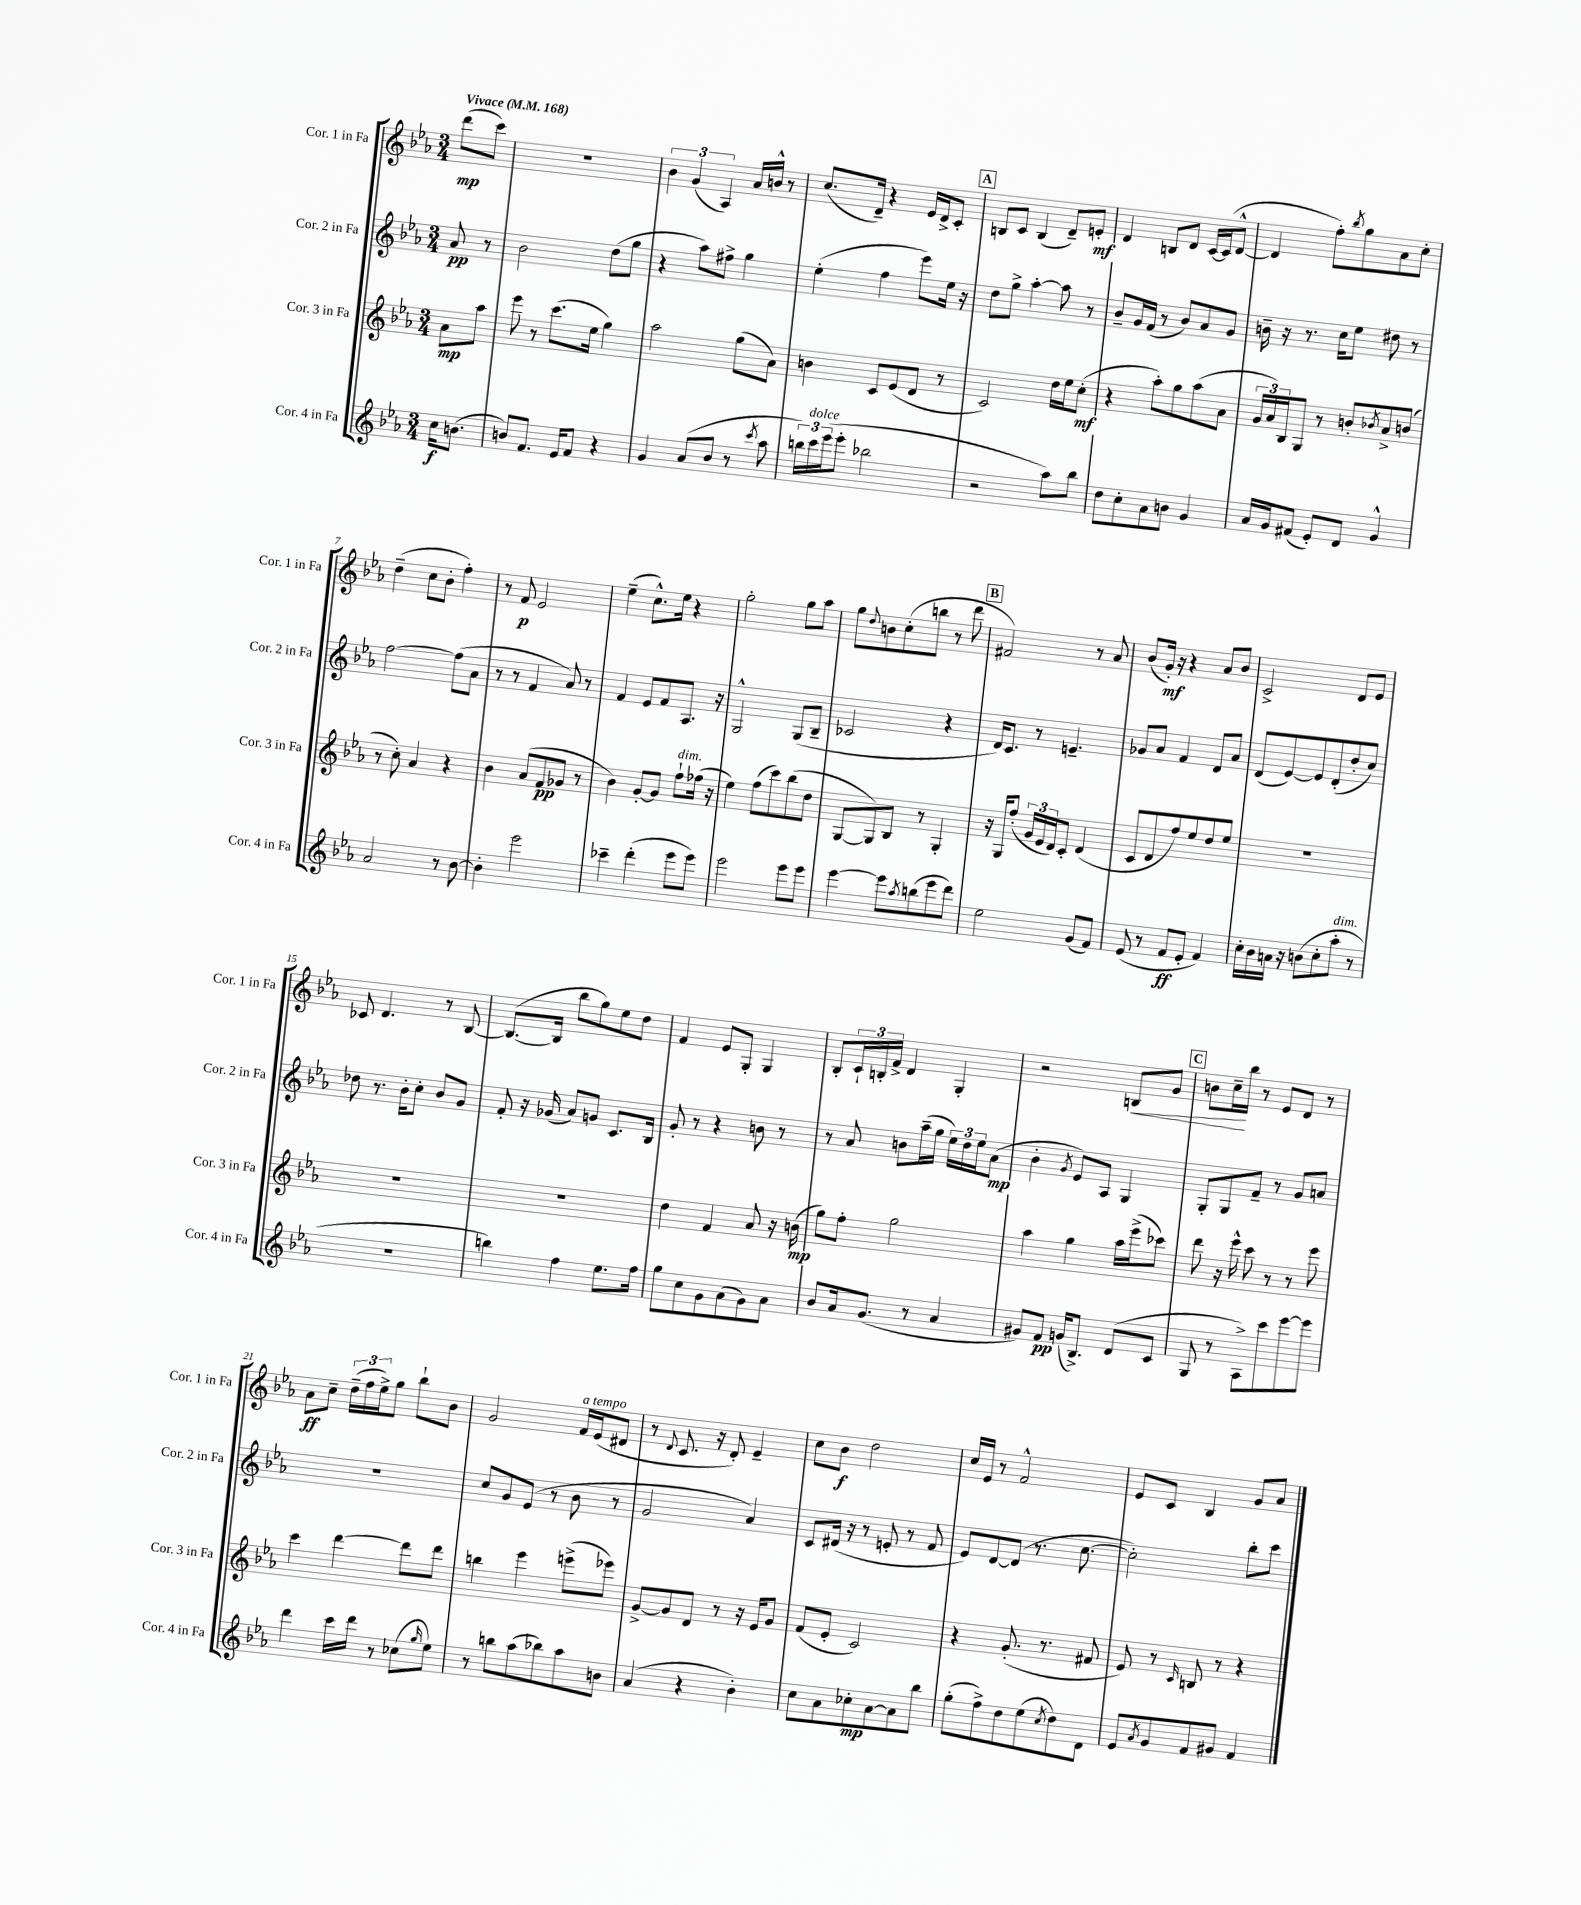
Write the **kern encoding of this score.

**kern	**dynam	**kern	**dynam	**kern	**dynam	**kern	**dynam
*part4	*part4	*part3	*part3	*part2	*part2	*part1	*part1
*staff4	*staff4	*staff3	*staff3	*staff2	*staff2	*staff1	*staff1
*I"Cor. 4 in Fa	*	*I"Cor. 3 in Fa	*	*I"Cor. 2 in Fa	*	*I"Cor. 1 in Fa	*
*I'Cor. 4 in Fa	*	*I'Cor. 3 in Fa	*	*I'Cor. 2 in Fa	*	*I'Cor. 1 in Fa	*
*clefG2	*	*clefG2	*	*clefG2	*	*clefG2	*
*k[b-e-a-]	*	*k[b-e-a-]	*	*k[b-e-a-]	*	*k[b-e-a-]	*
*M3/4	*	*M3/4	*	*M3/4	*	*M3/4	*
*MM168	*	*MM168	*	*MM168	*	*MM168	*
=	=	=	=	=	=	=	=
!	!	!	!	!	!	!LO:TX:a:B:t=Vivace	!
16cc\KL	f	8a-\L	mp	8a-/	pp	(8ddd\L	mp
(8.bn\J	.	.	.	.	.	.	.
.	.	8aa-\J	.	8r	.	8ccc\J)	.
=1	=1	=1	=1	=1	=1	=1	=1
8bn/L)	.	8eee-\	.	2b-\	.	2.r	.
8.f/J	.	8r	.	.	.	.	.
.	.	(8.ccc\L	.	.	.	.	.
16e-/KL	.	.	.	.	.	.	.
8f/J	.	.	.	.	.	.	.
.	.	16ee-\Jk	.	.	.	.	.
4r	.	4gg\)	.	(8dd\L	.	.	.
.	.	.	.	8gg\J	.	.	.
=2	=2	=2	=2	=2	=2	=2	=2
4g/	.	2aa-\	.	4r	.	6b-\	.
.	.	.	.	.	.	(6g/	.
(8a-/L	.	.	.	8aa-\L)	.	.	.
.	.	.	.	.	.	6A-/)	.
8b-/J	.	.	.	8ff#X^\J	.	.	.
8r	.	(8gg\L	.	4gg\	.	16a-/LL	.
.	.	.	.	.	.	16bn^^/JJ	.
8qccc/	.	.	.	.	.	.	.
8aa-\	.	8a-\J)	.	.	.	8r	.
=3	=3	=3	=3	=3	=3	=3	=3
24bbn\LL)	.	4bn\	.	(4ee-'\	.	(8.cc/L	.
!LO:TX:a:i:t=dolce	!	!	!	!	!	!	!
24ccc\	.	.	.	.	.	.	.
(24eee-\J	.	.	.	.	.	.	.
8eee-'\J	.	.	.	.	.	.	.
.	.	.	.	.	.	16d~/Jk)	.
2bb-X\	.	8c/L	.	4ff\	.	4r	.
.	.	(8e-/	.	.	.	.	.
.	.	8d/J	.	8eee-\L)	.	16e-/LL	.
.	.	.	.	.	.	16d^/J	.
.	.	8r	.	16ee-\Jk	.	8c'/J	.
.	.	.	.	16r	.	.	.
!!LO:REH:place=s1:t=A
=4	=4	=4	=4	=4	=4	=4	=4
2r	.	2c/)	.	8dd\L	.	8Bn/L	.
.	.	.	.	8gg^\J	.	8c/J	.
.	.	.	.	[4aa-'\	.	(4B/	.
8aa-\L)	.	16dd\LL	.	8aa-\]	.	8d~/L)	.
.	.	16ee-\J	.	.	.	.	.
8bb-\J	.	(8cc'\J	mf	8r	.	8en'/J	mf
=5	=5	=5	=5	=5	=5	=5	=5
8dd\L	.	4r	.	8b-~/L	.	4d/	.
8cc'\	.	.	.	16g/L	.	.	.
.	.	.	.	(16f/JJ	.	.	.
8a-\	.	8aa-'\L)	.	8r	.	8Bn/L	.
8bn\J	.	8gg\	.	8b-/L)	.	8d/J	.
4g/	.	(8aa-\	.	8a-/	.	[16c/LL	.
.	.	.	.	.	.	(16c/J]	.
.	.	8a-\J	.	8g/J	.	[8d^^/J	.
=6	=6	=6	=6	=6	=6	=6	=6
16a-/LL	.	24g/LL	.	16bn~\	.	4d/]	.
.	.	24a-/)	.	.	.	.	.
16g/J	.	.	.	16r	.	.	.
.	.	24B-/J	.	.	.	.	.
(8f#X/J	.	8G/J	.	8.r	.	.	.
8e-'/L)	.	8r	.	.	.	8ff'\L)	.
.	.	.	.	16cc\KL	.	.	.
.	.	.	.	.	.	8qbb-/	.
8d/J	.	8bn'/L	.	8ee-\J	.	8gg\	.
.	.	8qb-X/	.	.	.	.	.
4g^^/	.	8a-^/	.	8dd#X\	.	8a-\	.
.	.	(8bn/J	.	8r	.	8cc'\J	.
!!LO:LB:g=z
=7	=7	=7	=7	=7	=7	=7	=7
2a-/	.	8r	.	[2ff\	.	(4dd~\	.
.	.	8cc'\)	.	.	.	.	.
.	.	4a-/	.	.	.	8cc\L	.
.	.	.	.	.	.	8b-'\J	.
8r	.	4r	.	(8ff\L]	.	4ff'\)	.
[8b-\	.	.	.	8a-\J	.	.	.
=8	=8	=8	=8	=8	=8	=8	=8
4b-'\]	.	4b-\	.	8r	.	8r	.
.	.	.	.	8r	.	8f/	p
2eee-\	.	(8a-/L	.	4f/	.	2e-/	.
.	.	8f/	pp	.	.	.	.
.	.	8g-X/J	.	8a-/)	.	.	.
.	.	8r	.	8r	.	.	.
=9	=9	=9	=9	=9	=9	=9	=9
4ccc-X~\	.	4b-\)	.	4f/	.	(4ee-~\	.
(4ddd'\	.	[8g'/L	.	8e-/L	.	8.cc^^\L)	.
.	.	8g/J]	.	8f/	.	.	.
.	.	.	.	.	.	16ee-\Jk	.
!	!	!LO:TX:a:i:t=dim.	!	!	!	!	!
8eee-\L	.	8ff`\L	.	8.A-/J	.	4r	.
8eee-\J)	.	(16ff-X\Jk	.	.	.	.	.
.	.	16r	.	16r	.	.	.
=10	=10	=10	=10	=10	=10	=10	=10
2eee-\	.	4ee-\)	.	2G^^/	.	2gg'\	.
.	.	(8ff\L	.	.	.	.	.
.	.	8ccc\)	.	.	.	.	.
8eee-\L	.	(8bb-\	.	(8G/L	.	8gg\L	.
8eee-\J	.	8dd\J	.	8B-~/J	.	8aa-\J	.
=11	=11	=11	=11	=11	=11	=11	=11
[4eee-\	.	[8G/L	.	2c-X/	.	8gg\L	.
.	.	.	.	.	.	8qqdd/	.
.	.	8G/])	.	.	.	8bn\	.
8eee-\L]	.	8B-/J	.	.	.	(8cc'\	.
8qaa-/	.	.	.	.	.	.	.
(8bbn\	.	8r	.	.	.	8bbn\J	.
8eee-\	.	4G'/	.	4r	.	8r	.
8ddd\J)	.	.	.	.	.	8ddd\	.
!!LO:REH:place=s1:t=B
=12	=12	=12	=12	=12	=12	=12	=12
2ee-\	.	16r	.	16d/KL)	.	2f#X/)	.
.	.	16G/KL	.	8.c/J	.	.	.
.	.	(8ff'/J	.	.	.	.	.
.	.	24g/LL	.	8r	.	.	.
.	.	24e-/	.	.	.	.	.
.	.	24d/J)	.	.	.	.	.
.	.	8c'/J	.	4.en~/	.	.	.
(8g/L	.	(4d/	.	.	.	8r	.
8f/J)	.	.	.	.	.	8a-/	.
=13	=13	=13	=13	=13	=13	=13	=13
(8e-/	.	8c/L	.	8g-X/L	.	(8b-/L	.
8r	.	8d/	.	8a-/J	.	16g'/Jk)	mf
.	.	.	.	.	.	16r	.
8f/L	ff	8ff/)	.	4f/	.	4r	.
8e-'/J	.	8ee-/	.	.	.	.	.
4f/)	.	8dd/	.	8d/L	.	8a-/L	.
.	.	8ee-/J	.	8a-/J	.	8b-/J	.
=14	=14	=14	=14	=14	=14	=14	=14
16cc'\LL	.	2.r	.	(8d/L	.	2c^/	.
16b-\	.	.	.	.	.	.	.
16an\JJ	.	.	.	[8e-/)	.	.	.
16r	.	.	.	.	.	.	.
(8bn\L	.	.	.	8e-/]	.	.	.
8cc'\	.	.	.	(8d'/	.	.	.
!LO:TX:a:i:t=dim.	!	!	!	!	!	!	!
8aa-'\J	.	.	.	8dd'/	.	8d/L	.
8r	.	.	.	8cc/J)	.	8e-/J	.
!!LO:LB:g=z
=15	=15	=15	=15	=15	=15	=15	=15
2.r	.	2.r	.	8dd-X\	.	8c-X/	.
.	.	.	.	8.r	.	4.d/	.
.	.	.	.	16b-'\KL	.	.	.
.	.	.	.	8cc'\J	.	.	.
.	.	.	.	8b-/L	.	8r	.
.	.	.	.	8g/J	.	[8B-/	.
=16	=16	=16	=16	=16	=16	=16	=16
4bbn\)	.	2.r	.	8f'/	.	(8.B-/L_	.
.	.	.	.	16r	.	.	.
.	.	.	.	(16g-X/	.	16B-/Jk]	.
4ff\	.	.	.	8a-/L)	.	8bb-\L	.
.	.	.	.	8gn/J	.	8gg\)	.
8.ee-\L	.	.	.	8.c/L	.	8ee-\	.
.	.	.	.	.	.	8dd\J	.
16ff\Jk	.	.	.	16B-/Jk	.	.	.
=17	=17	=17	=17	=17	=17	=17	=17
8gg\L	.	4dd\	.	8g'/	.	4f/	.
8cc\	.	.	.	8r	.	.	.
8g\	.	4f/	.	4r	.	8e-/L	.
(8a-\	.	.	.	.	.	8G'/J	.
8g\)	.	8a-/	.	8bn\	.	4G/	.
8a-\J	.	16r	.	8r	.	.	.
.	.	(16bn\	mp	.	.	.	.
=18	=18	=18	=18	=18	=18	=18	=18
8b-/L	.	8gg\L)	.	8r	.	8B-'/L	.
16a-/k	.	8ff'\J	.	8a-/	.	24c`/L	.
.	.	.	.	.	.	24Bn'/	.
(8.g/J	.	.	.	.	.	.	.
.	.	.	.	.	.	24f^/JJ	.
.	.	2gg\	.	8bn\L	.	4d/	.
8r	.	.	.	(16aa-~\L	.	.	.
.	.	.	.	16gg\JJ	.	.	.
4a-/	.	.	.	24ee-\LL)	.	4G'/	.
.	.	.	.	24dd\	.	.	.
.	.	.	.	24ee-\J	.	.	.
.	.	.	.	(8a-\J	mp	.	.
=19	=19	=19	=19	=19	=19	=19	=19
8g#X/L)	.	4aa-\	.	4b-'\	.	2r	.
8f/J	pp	.	.	.	.	.	.
.	.	.	.	8qg/	.	.	.
(16gn/KL	.	4gg\	.	8e-/L)	.	.	.
8.B-^/J)	.	.	.	.	.	.	.
.	.	.	.	8A-/J	.	.	.
!	!	!	!	!	!	!	!LO:HP:b
(8d/L	.	16aa-\LL	.	4G/	.	8Bn/L	<
.	.	(16eee-^\J	.	.	.	.	.
8c/J	.	8ccc-X\J)	.	.	.	8g/J	.
!!LO:REH:place=s1:t=C
=20	=20	=20	=20	=20	=20	=20	=20
8G/	.	8ddd\	.	8G'/L	.	8bn\L	.
8r	.	16r	.	8G/	.	16cc~\L	.
.	.	16eee-^^\	.	.	.	16bb-\JJ	[
8A-^\L)	.	8ccc\	.	8f~/J	.	8r	.
8ccc\	.	8r	.	8r	.	8e-/L	.
[8eee-\	.	8r	.	8g/L	.	8d/J	.
8eee-\J]	.	8eee-\	.	8an/J	.	8r	.
!!LO:LB:g=z
=21	=21	=21	=21	=21	=21	=21	=21
4ddd\	.	4ccc\	.	2.r	.	8a-\L	ff
.	.	.	.	.	.	8cc~\J	.
16ccc\LL	.	[4ddd\	.	.	.	(24dd~\LL	.
.	.	.	.	.	.	24ff\	.
16ddd\JJ	.	.	.	.	.	.	.
.	.	.	.	.	.	24ee-^\J)	.
8r	.	.	.	.	.	8gg\J	.
(8cc-X\L	.	8ddd\L]	.	.	.	8bb-`\L	.
16qqgg/	.	.	.	.	.	.	.
8ee-\J)	.	8ddd\J	.	.	.	8b-\J	.
=22	=22	=22	=22	=22	=22	=22	=22
8r	.	4bbn\	.	8cc/L	.	2g/	.
8bbn\L	.	.	.	8g/	.	.	.
(8aa-\	.	4eee-\	.	(8e-/J	.	.	.
8bb-X\)	.	.	.	8r	.	.	.
!	!	!	!	!	!	!LO:TX:a:i:t=a tempo	!
8aa-\	.	(8eeen^\L	.	8b-\	.	16f/LL	.
.	.	.	.	.	.	(16e-/J	.
8bn\J	.	8eee-X\J)	.	8r	.	8d#X/J	.
=23	=23	=23	=23	=23	=23	=23	=23
(4a-/	.	[8g^/L	.	2g/	.	8r	.
.	.	.	.	.	.	8qqd/	.
.	.	8g/]	.	.	.	8.c/	.
4r	.	8d/J	.	.	.	.	.
.	.	.	.	.	.	16r	.
.	.	8r	.	.	.	8d'/)	.
4b-'\)	.	16r	.	4a-/)	.	4e-~/	.
.	.	16e-/KL	.	.	.	.	.
.	.	8g/J	.	.	.	.	.
=24	=24	=24	=24	=24	=24	=24	=24
8cc\L	.	(8f/L	.	8c/L	.	8cc\L	.
8a-\	.	8e-'/J	.	(16d#X/Jk	.	8b-\J	f
.	.	.	.	16r	.	.	.
8cc-X'\	mp	2c/)	.	8r	.	2dd\	.
[8a-\	.	.	.	8en'/	.	.	.
8a-\]	.	.	.	8r	.	.	.
8bb-\J	.	.	.	8f/	.	.	.
=25	=25	=25	=25	=25	=25	=25	=25
(8gg'\L	.	4r	.	8e-/L)	.	16cc/LL	.
.	.	.	.	.	.	16e-/JJ	.
8ff^\)	.	.	.	[8d/	.	8r	.
8dd\	.	(8.g'/	.	(8d/J]	.	2f^^/	.
(8ee-\	.	.	.	8.r	.	.	.
.	.	8.r	.	.	.	.	.
8qcc/	.	.	.	.	.	.	.
8dd\)	.	.	.	.	.	.	.
.	.	.	.	[8.cc\	.	.	.
8d\J	.	8f#X/	.	.	.	.	.
=26	=26	=26	=26	=26	=26	=26	=26
8e-/L	.	8e-/)	.	2cc'\])	.	8e-/L	.
8qa-/	.	.	.	.	.	.	.
8g/	.	8r	.	.	.	8c/J	.
.	.	16qqc/	.	.	.	.	.
8f/	.	8Bn/	.	.	.	4B-/	.
8g#X/J	.	8r	.	.	.	.	.
4f/	.	4r	.	8bb-'\L	.	8g/L	.
.	.	.	.	8ccc\J	.	8a-/J	.
==	==	==	==	==	==	==	==
*-	*-	*-	*-	*-	*-	*-	*-
